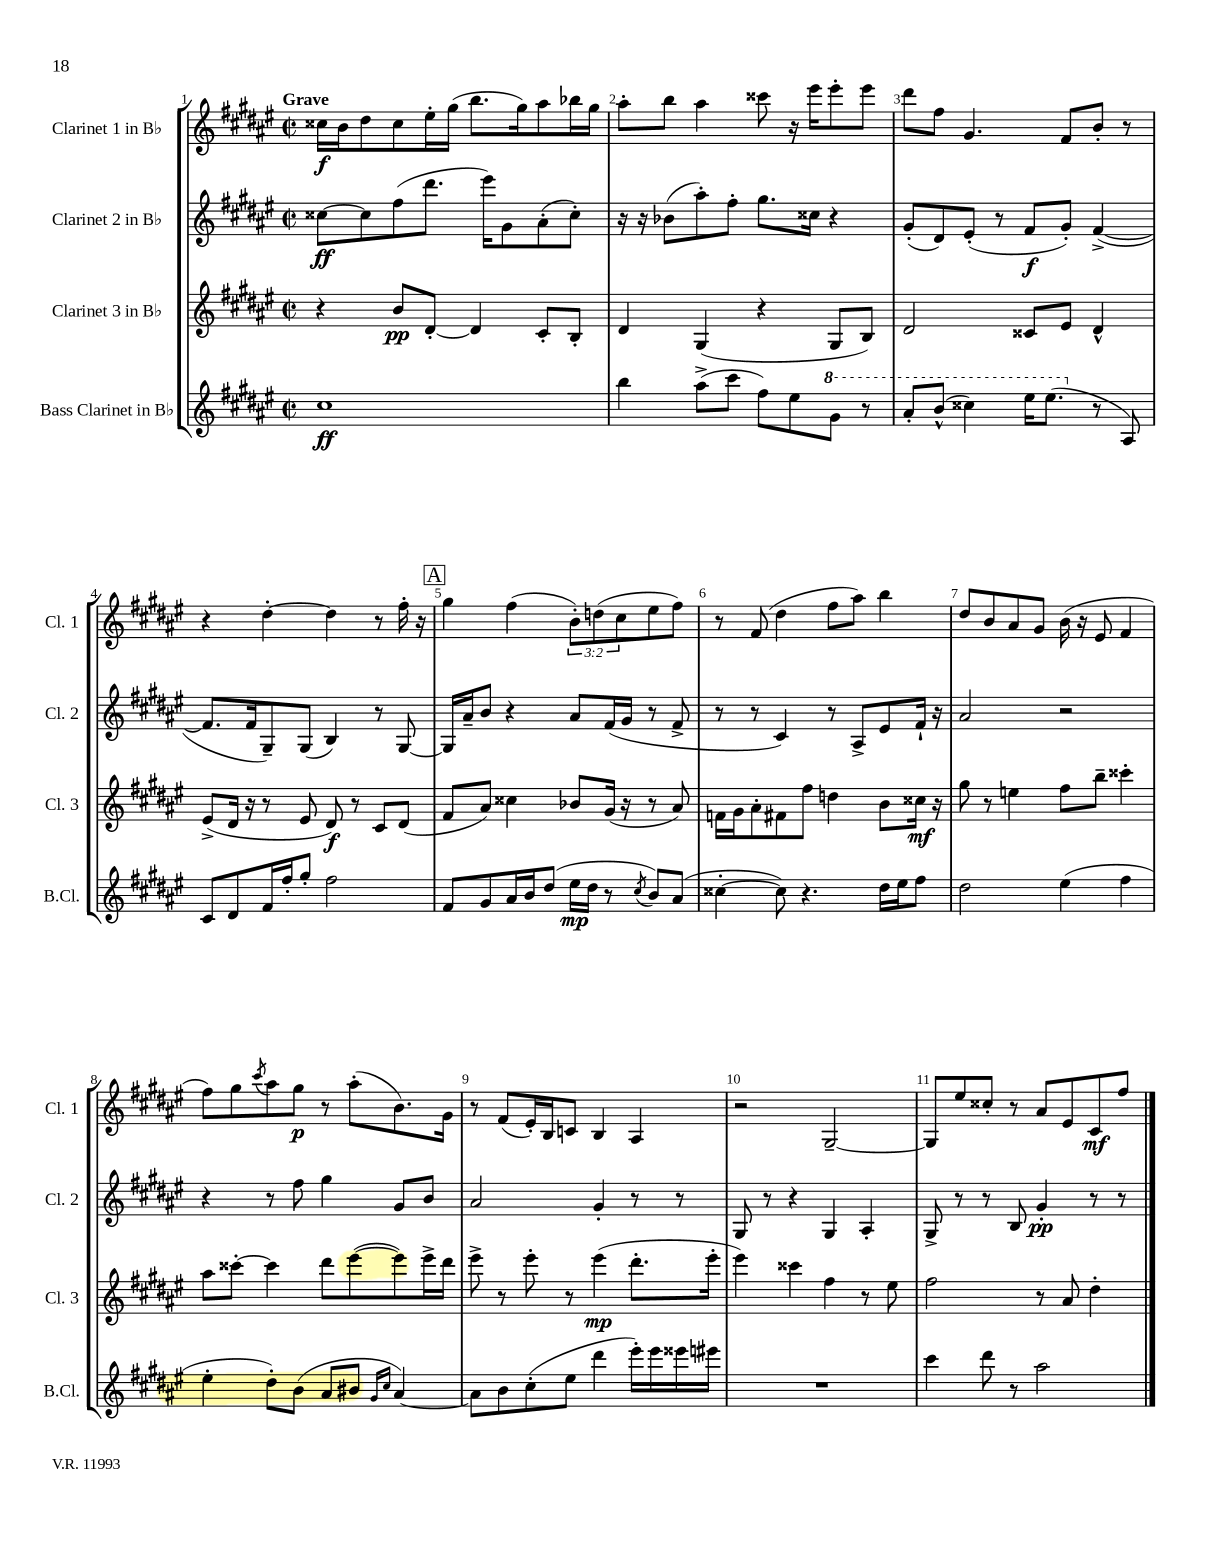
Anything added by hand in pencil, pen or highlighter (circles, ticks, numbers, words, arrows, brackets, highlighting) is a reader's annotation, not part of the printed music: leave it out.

**kern	**kern	**kern	**kern
*staff4	*staff3	*staff2	*staff1
*clefG2	*clefG2	*clefG2	*clefG2
*k[f#c#g#d#a#e#]	*k[f#c#g#d#a#e#]	*k[f#c#g#d#a#e#]	*k[f#c#g#d#a#e#]
*M2/2	*M2/2	*M2/2	*M2/2
*met(c|)	*met(c|)	*met(c|)	*met(c|)
1cc#	4r	[8cc##	16cc##
.	.	.	16b
.	.	8cc##]	8dd#
.	8b	(8ff#	8cc##
.	[8d#'	8.ddd#	16ee#'
.	.	.	(16gg#
.	4d#]	.	8.bb
.	.	16eee#)	.
.	.	8g#	.
.	.	.	16gg#)
.	8c#'	(8a#'	8aa#
.	8B'	8cc##')	16bb-
.	.	.	16gg#
=	=	=	=
4bb	4d#	16r	8aa#'
.	.	16r	.
.	.	(8b-	8bb
(8aa#^	(4G#	8aa#')	4aa#
8ccc#	.	8ff#'	.
8ff#)	4r	8.gg#	8ccc##
8ee#	.	.	16r
.	.	16cc##	16eee#
8gg#	8G#	4r	8eee#'
8r	8B)	.	8eee#
=	=	=	=
8aa#'	2d#	(8g#'	8ddd#
(8bb^^	.	8d#)	8ff#
4ccc##)	.	(8e#'	4.g#
.	.	8r	.
16eee#	8c##	8f#	.
(8.eee#	.	.	.
.	8e#	8g#')	8f#
8r	4d#^^	([4f#^	8b'
8A#)	.	.	8r
=	=	=	=
8c#	(8e#^	8.f#]	4r
8d#	16d#	.	.
.	16r	16f#	.
16f#	8r	8G#~)	[4dd#'
16ff#'	.	.	.
8gg#'	8e#	(8G#	.
2ff#	8d#)	4B)	4dd#]
.	8r	.	.
.	8c#	8r	8r
.	(8d#	[8G#	16ff#'
.	.	.	16r
=	=	=	=
8f#	8f#	16G#]	4gg#
.	.	16a#~	.
8g#	8a#)	8b	.
16a#	4cc##	4r	(4ff#
16b	.	.	.
(8dd#	.	.	.
16ee#	8b-	8a#	12b')
16dd#	.	.	.
.	.	.	(12dd
8r	(16g#	(16f#	.
.	.	.	12cc#
.	16r	16g#	.
8qcc#	.	.	.
8b)	8r	8r	8ee#
(8a#	8a#)	8f#^	8ff#)
=	=	=	=
[4cc##'	16f	8r	8r
.	16g#	.	.
.	8a#'	8r	(8f#
8cc##])	8f#	4c#)	4dd#
4.r	8ff#	.	.
.	4dd	8r	8ff#
.	.	8A#^	8aa#)
16dd#	8b	8e#	4bb
16ee#	.	.	.
8ff#	16cc##	16f#`	.
.	16r	16r	.
=	=	=	=
2dd#	8gg#	2a#	8dd#
.	8r	.	8b
.	4ee	.	8a#
.	.	.	8g#
(4ee#	8ff#	2r	(16b
.	.	.	16r
.	8bb~	.	8e#
4ff#	4ccc##'	.	4f#
=	=	=	=
4ee#'	8aa#	4r	8ff#)
.	[8ccc##'	.	8gg#
.	.	.	8qccc#
8dd#')	4ccc##]	8r	8aa#
(8b	.	8ff#	8gg#
8a#	8ddd#	4gg#	8r
8b#	([8eee#	.	(8aa#'
16qqg#	.	.	.
16qqcc#	.	.	.
[4a#)	8eee#])	8g#	8.b)
.	16eee#^	8b	.
.	16ddd#	.	16g#
=	=	=	=
8a#]	8eee#^	2a#	8r
8b	8r	.	(8f#
(8cc#'	8eee#'	.	16e#')
.	.	.	16B
8ee#	8r	.	8c
4ddd#	(4eee#	4g#'	4B
16eee#')	8.ddd#'	8r	4A#
16eee#	.	.	.
16eee##	.	8r	.
16eee#	16eee#'	.	.
=	=	=	=
1r	4eee#)	8G#	2r
.	.	8r	.
.	4ccc##	4r	.
.	4ff#	4G#	[2G#~
.	8r	4A#'	.
.	8ee#	.	.
=	=	=	=
4ccc#	2ff#	8G#^	8G#]
.	.	8r	8ee#
8ddd#	.	8r	8cc##'
8r	.	8B	8r
2aa#	8r	4g#'	8a#
.	8a#	.	8e#
.	4dd#'	8r	8c#
.	.	8r	8ff#
==	==	==	==
*-	*-	*-	*-
